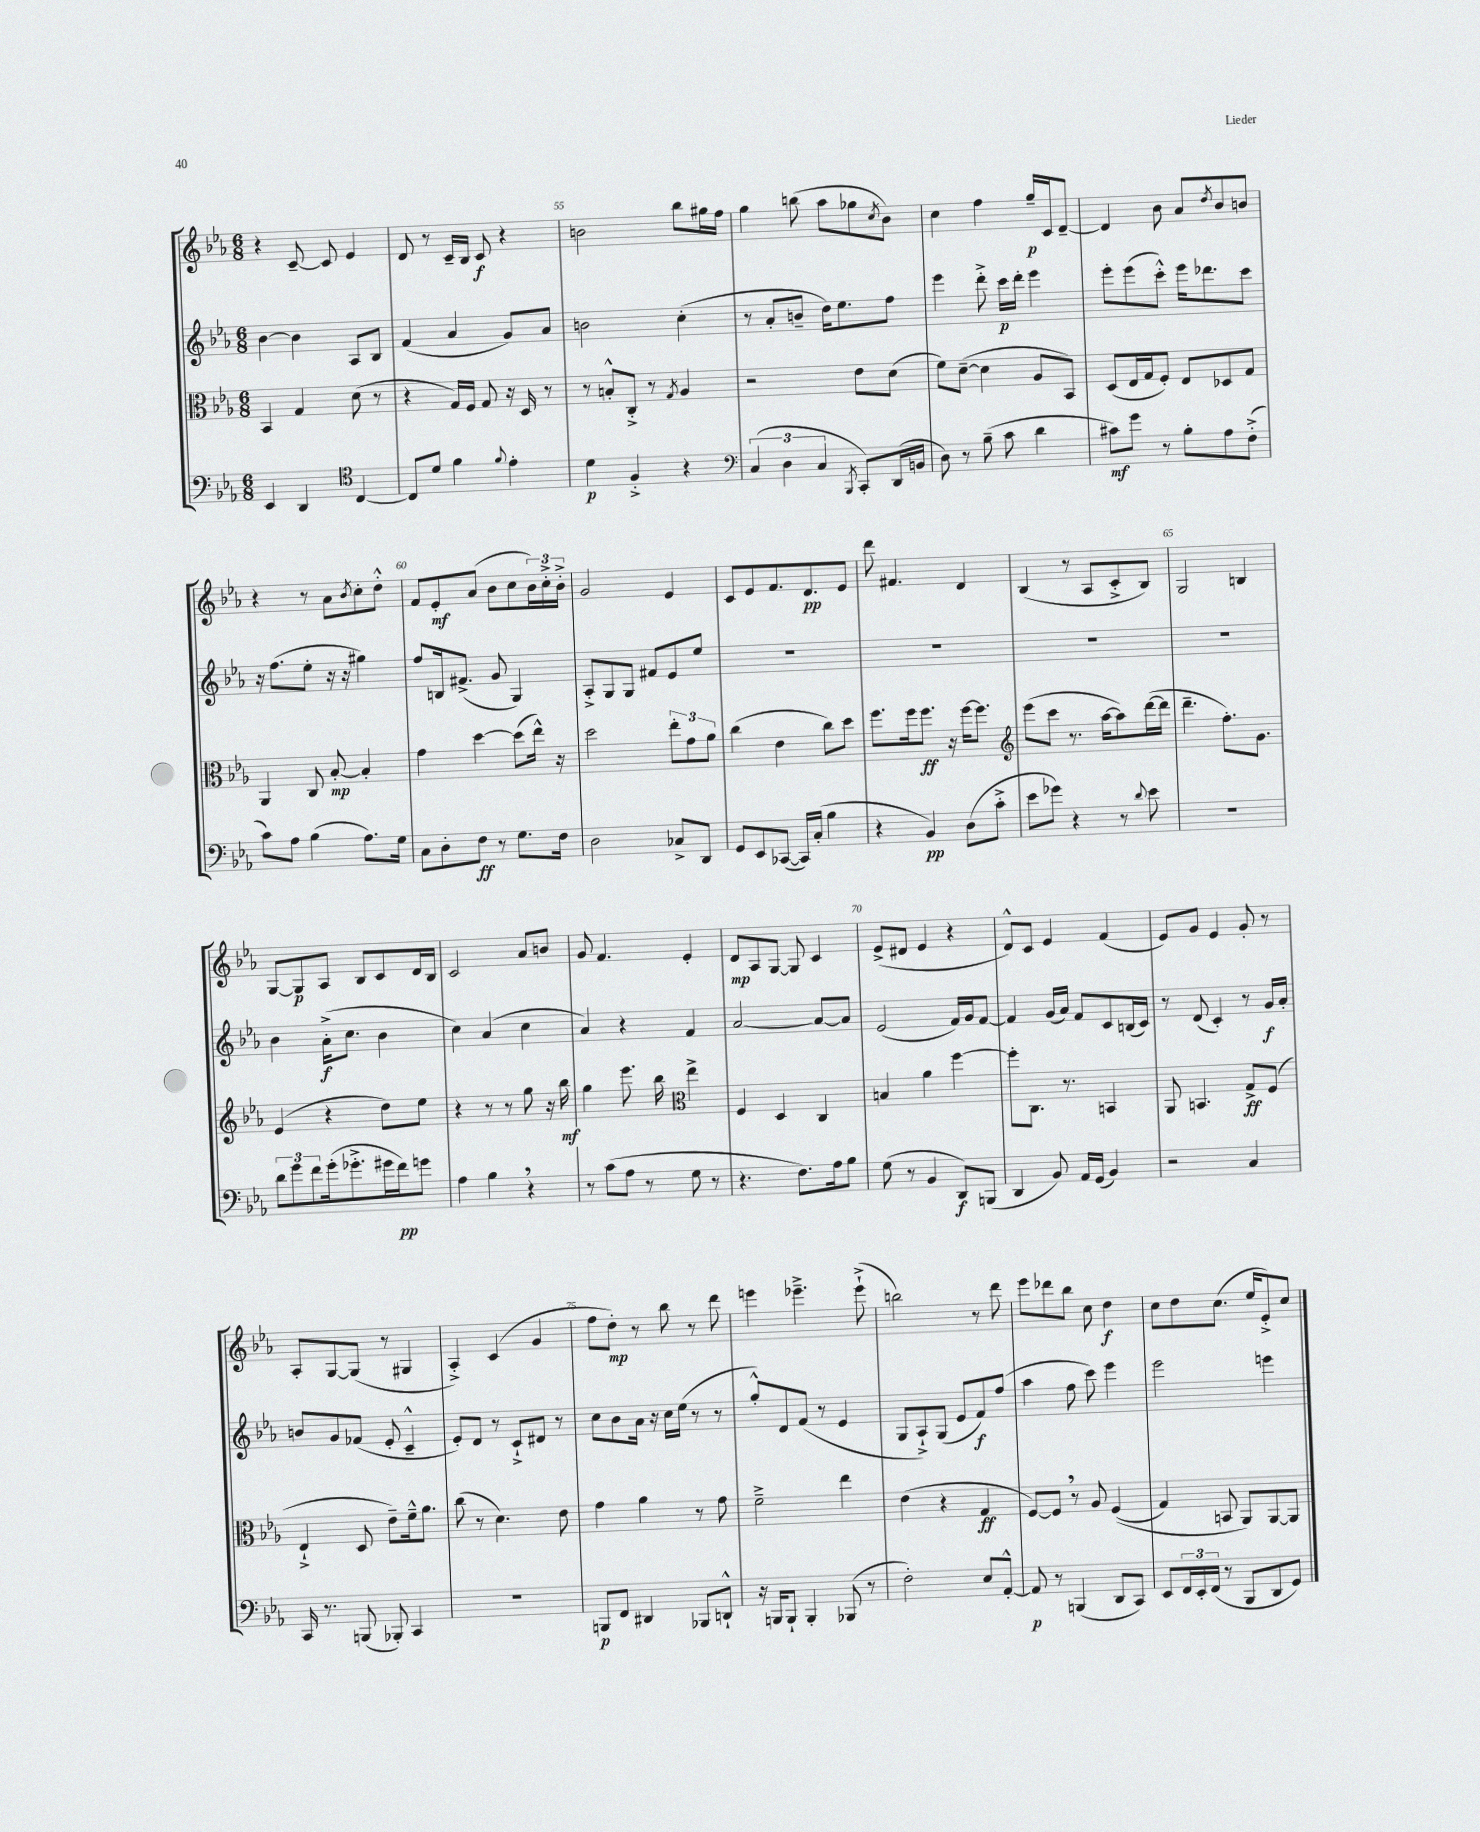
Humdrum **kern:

**kern	**kern	**kern	**kern
*staff4	*staff3	*staff2	*staff1
*clefF4	*clefC3	*clefG2	*clefG2
*k[b-e-a-]	*k[b-e-a-]	*k[b-e-a-]	*k[b-e-a-]
*M6/8	*M6/8	*M6/8	*M6/8
4EE-	4BB-	[4b-	4r
4DD	4G	4b-]	[8c~
.	.	.	8c]
*clefC4	*	*	*
[4C	(8d	8A-	4e-
.	8r	8B-	.
=	=	=	=
8C]	4r	(4f	8d
8d	.	.	8r
4f	16G)	4a-	16c~
.	16F	.	16B-
.	8G	.	8c
8qqf	.	.	.
4e-'	16r	8g)	4r
.	16D	.	.
.	8r	8a-	.
=	=	=	=
4d	8r	2b	2b
.	8B'^^	.	.
4F'^	8C'^	.	.
.	8r	.	.
.	8qG	.	.
4r	4A-	(4cc'	8bb-
.	.	.	16gg#
.	.	.	16ff
=	=	=	=
*clefF4	*	*	*
(6C	2r	8r	4gg
.	.	8a-'	.
6D	.	.	.
.	.	8b~	(8bb
6C	.	.	.
.	.	16dd)	8aa-
.	.	8.ee-	.
8qBBB-	.	.	.
8CC')	8e-	.	8gg-
.	.	.	8qcc
(16DD	(8d	8ff	8b-)
16BB	.	.	.
=	=	=	=
8D)	8f)	4eee-	4cc
8r	([8d~	.	.
(8B-~	4d]	8ddd'^	4ff
8c	.	16ccc	.
.	.	16ddd'	.
4d	8A-	4eee-	16gg~
.	.	.	16c
.	8BB-)	.	[8d~
=	=	=	=
8c#)	(8D	8eee-'	4d]
8g	16E-	(8eee-	.
.	16G	.	.
8r	8F')	8ccc'^^)	8b-
8B-'	8E-	16eee-	8a-
.	.	8.ddd-	.
.	.	.	8qdd
8A-	8D-	.	8b-
(8F'^	8G	8ccc	8b
=	=	=	=
8c)	4AA-	16r	4r
.	.	(8.ff	.
8A-	.	.	.
(4B-	8C	8ee-'	8r
.	[8B-'	16r	8a-
.	.	16r	.
.	.	.	8qb-
8.A-)	4B-']	4gg#)	8cc'
.	.	.	8dd'^^
16G	.	.	.
=	=	=	=
8C	4g	8ff	8f
8D'	.	16B	8e-'
.	.	(8.f#^	.
8F	[4dd	.	(8a-
8r	.	8g	8b-
8.G	(8dd]	4G)	8cc
.	16ee-^^)	.	24b-)
.	.	.	24cc'^
16F	16r	.	.
.	.	.	24b-'^
=	=	=	=
2D	2dd	8A-'^	2g
.	.	8G	.
.	.	8G	.
.	.	8f#	.
8C-^	12ee-'	8e-	4e-
.	12g	.	.
8DD	.	8ee-	.
.	12a-	.	.
=	=	=	=
8GG	(4cc	2.r	8c
8EE-	.	.	8e-
([8CC-	4e-	.	8.f
16CC-])	.	.	.
(16C'	.	.	8.d
4B-	8cc)	.	.
.	8dd	.	8e-
=	=	=	=
4r	8.ff	2.r	8ddd
.	.	.	4.f#
.	16ff	.	.
4BB-)	8.ff	.	.
.	16r	.	.
(8D	[16ff	.	4d
.	8.ff]	.	.
8c'^	.	.	.
=	=	=	=
*	*clefG2	*	*
8e-	(8eee-	2.r	(4B-
8g-)	8ccc	.	.
4r	8.r	.	8r
.	.	.	8A-
.	[16aa-	.	.
8r	8aa-])	.	8c'^
8qqd	.	.	.
8e-	([16ddd	.	8B-)
.	16ddd]	.	.
=	=	=	=
2.r	4.ddd~	2.r	2G
.	8.ff')	.	.
.	.	.	4B
.	8.g	.	.
=	=	=	=
12d	(4e-	4b-	[8G
12g	.	.	.
.	.	.	8G]
12f	.	.	.
(16g'	4r	(16a-'^	8A-
8.g-'^	.	8.cc	.
.	.	.	8B-
16g#	8dd)	4b-	8c
16f)	.	.	.
8g	8ee-	.	16d
.	.	.	16B-
=	=	=	=
4A-	4r	4cc)	2c
4B-	8r	(4a-	.
.	8r	.	.
4r	8gg	4cc	8a-
.	16r	.	8b
.	16bb-	.	.
=	=	=	=
8r	4gg	4a-)	8g
(8c	.	.	4.f
8A-	8.eee-	4r	.
8r	.	.	.
.	16bb-	.	.
*	*clefC3	*	*
8G	4ee-^	4f	4e-'
8r	.	.	.
=	=	=	=
4.r	4F	[2a-	8d
.	.	.	8A-
.	4D	.	[8G
8.F)	.	.	8G]
.	4C	8a-_	4c
16A-	.	.	.
8B-	.	8a-]	.
=	=	=	=
(8G	4B	(2e-	(8e-^
8r	.	.	8d#
4BB-	4a-	.	4e-
8DD)	[4ff	16f)	4r
.	.	16g	.
(8BBB	.	[8f	.
=	=	=	=
4DD	8ff']	4f]	8d^^)
.	8.C	.	8c
8BB-)	.	(16g	4e-
.	8.r	16a-)	.
16AA-	.	8f	.
(16GG	.	.	.
4BB-)	4BB	8c	(4f
.	.	(16B	.
.	.	16c)	.
=	=	=	=
2r	8AA-	8r	8e-)
.	4.BB	(8d	8g
.	.	4c')	4e-
4C	8G^	8r	8g'
.	(8F	16g	8r
.	.	16a-'	.
=	=	=	=
16CC	4E-`^	8b	8A-'
8.r	.	.	.
.	.	8g	[8G
(8BBB	8D	(8f-	(8G]
8BBB-')	8e-~)	8e-'	8r
4CC	16f~^^	4c~^^	4G#
.	8.a-	.	.
=	=	=	=
2.r	(8cc	8e-')	4A-'^)
.	8r	8d	.
.	4.d)	8r	(4c
.	.	8c`^	.
.	.	8d#	4g
.	8e-	8r	.
=	=	=	=
8BBB	4g	8cc	8ff
8FF	.	8b-	8dd')
4DD#	4a-	16a-	8r
.	.	16r	.
.	.	16cc	8bb-
.	.	(16ee-	.
8BBB-	8r	8r	8r
8DD`^^	8g	8r	8ddd
=	=	=	=
16r	2f~^	8gg'^^)	4eee
16BBB	.	.	.
8BBB`	.	8d	.
4BBB'	.	(8f	4.eee-~^
.	.	8r	.
(8BBB-	4ee-	4e-	.
8r	.	.	(8eee-`^
=	=	=	=
2F')	(4e-	8G	2bb)
.	.	8A-`^)	.
.	4r	(8G	.
.	.	8e-	.
8E-	4G	8f)	8r
[8AA-'^^	.	(8ff	8ddd
=	=	=	=
8AA-]	[8F)	4aa-	8eee-
8r	8F]	.	8ddd-
(4BBB	8r	8ff	8bb-
.	8A-	8ccc)	8cc
8DD	&((4F	4eee-	4dd
8CC)	.	.	.
=	=	=	=
8EE-	4G)	2eee-	8cc
24FF	.	.	8dd
24EE-'	.	.	.
(24FF	.	.	.
8r	8BB	.	(8.cc
8BBB-	8AA-&)	.	.
.	.	.	16ee-
8DD	[8AA-	4eee	8e-'^)
8GG)	8AA-]	.	8cc
==	==	==	==
*-	*-	*-	*-
